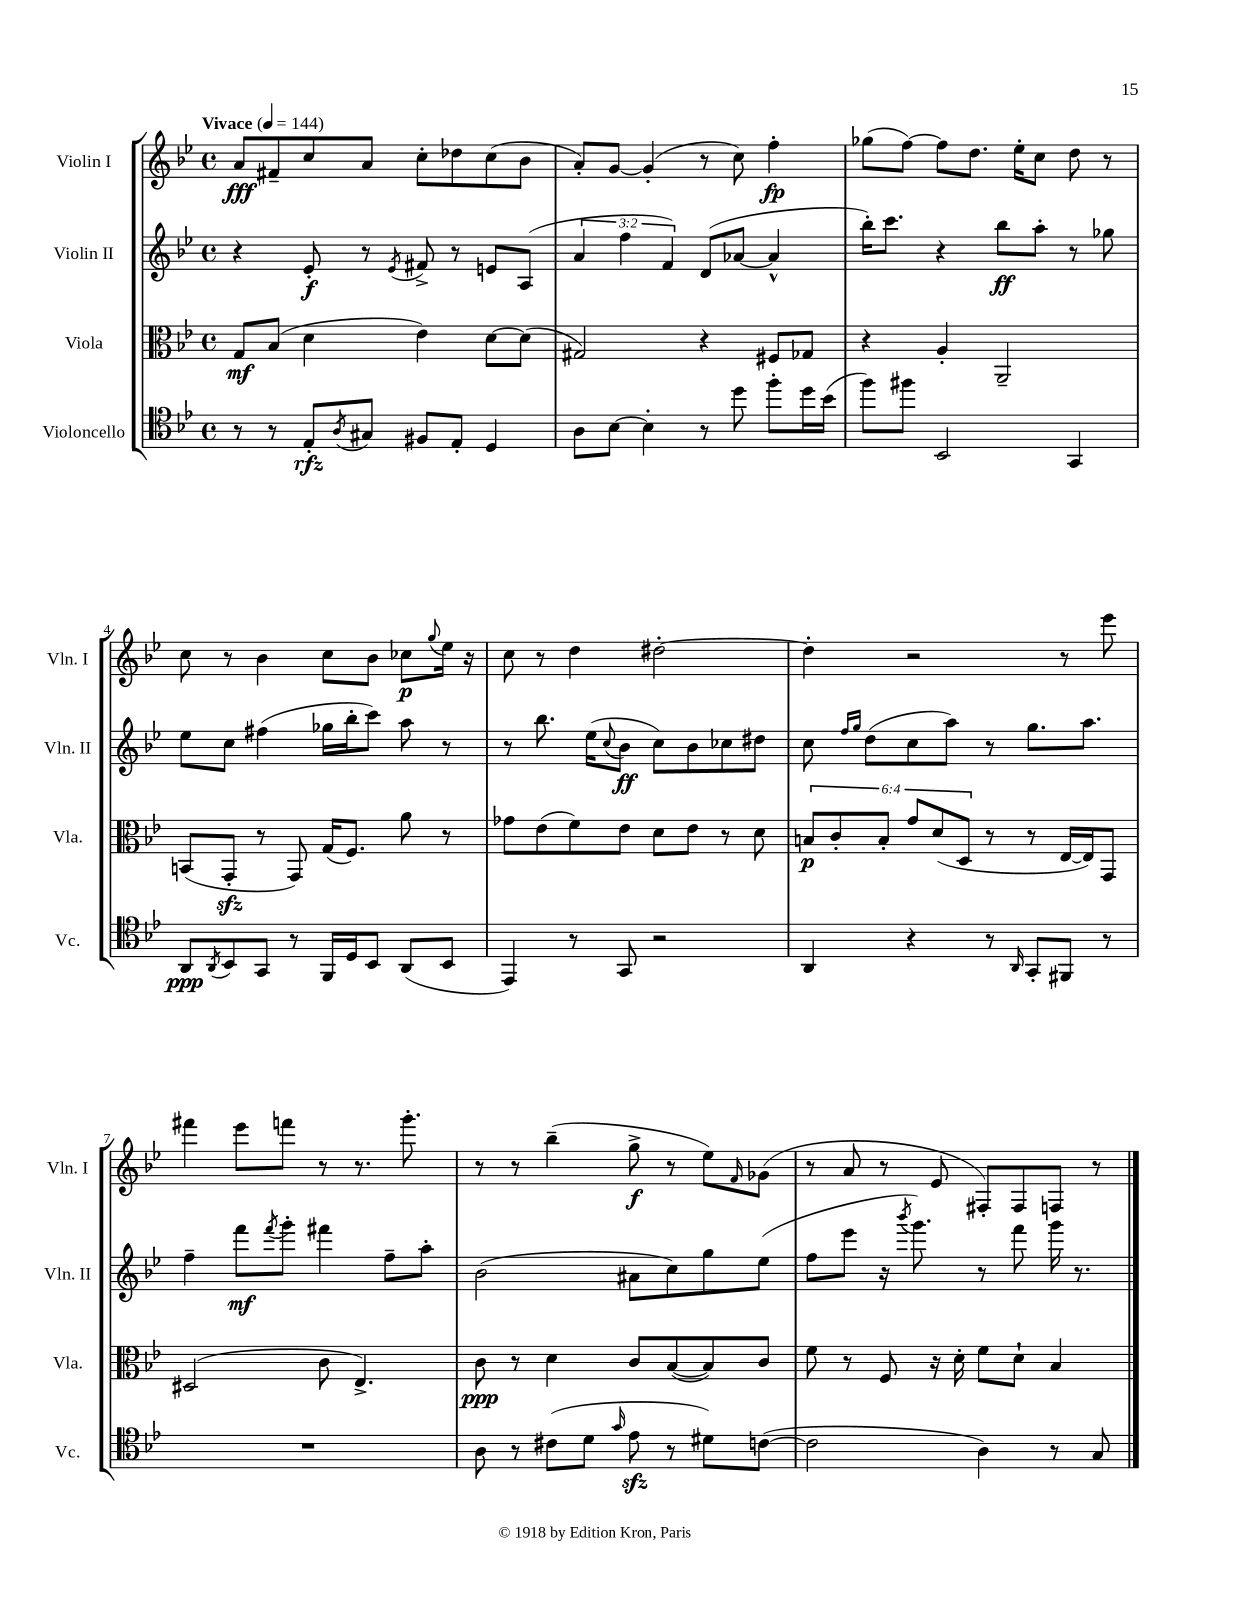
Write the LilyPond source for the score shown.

<<
\new StaffGroup <<
\new Staff = "s0" \with { instrumentName = "Violin I" shortInstrumentName = "Vln. I" } {
    \clef treble \key bes \major \defaultTimeSignature \time 4/4 \tempo "Vivace" 4 = 144
    a'8\fff fis'8-- c''8 a'8 c''8-. des''8 c''8( bes'8 |
    a'8-.) g'8~ g'4-.( r8 c''8) f''4-.\fp |
    ges''8( f''8~) f''8 d''8. ees''16-. c''8 d''8 r8 |
    c''8 r8 bes'4 c''8 bes'8 ces''8\p \appoggiatura { g''8 } ees''16 r16 |
    c''8 r8 d''4 dis''2~-. |
    dis''4-. r2 r8 ees'''8 |
    fis'''4 ees'''8 f'''8 r8 r8. g'''8.-. |
    r8 r8 bes''4--( g''8->\f r8 ees''8) \grace { f'16 } ges'8( |
    r8 a'8 r8 ees'8 fis8-.) fis8 f8 r8 \bar "|." |
}
\new Staff = "s1" \with { instrumentName = "Violin II" shortInstrumentName = "Vln. II" } {
    \clef treble \key bes \major \defaultTimeSignature \time 4/4 \override Staff.TupletNumber.text = #tuplet-number::calc-fraction-text
    r4 ees'8-.\f r8 \acciaccatura { ees'8 } fis'8-> r8 e'8 a8( |
    \tuplet 3/2 { a'4 f''4 f'4) } d'8( aes'8~ aes'4-^ |
    bes''16-.) c'''8. r4 bes''8\ff a''8-. r8 ges''8 |
    ees''8 c''8 fis''4( ges''16 bes''16-. c'''8) a''8 r8 |
    r8 bes''8. ees''16( \appoggiatura { c''8 } bes'8\ff c''8) bes'8 ces''8 dis''8 |
    c''8 \grace { f''16 g''16 } d''8( c''8 a''8) r8 g''8. a''8. |
    f''4-- f'''8\mf \acciaccatura { f'''8 } g'''8-. fis'''4 f''8-- a''8-. |
    bes'2( ais'8 c''8) g''8 ees''8( |
    f''8 ees'''8 r16 \acciaccatura { bes'''8 } g'''8.) r8 f'''8 g'''16 r8. \bar "|." |
}
\new Staff = "s2" \with { instrumentName = "Viola" shortInstrumentName = "Vla." } {
    \clef alto \key bes \major \defaultTimeSignature \time 4/4 \override Staff.TupletNumber.text = #tuplet-number::calc-fraction-text
    g8\mf bes8( d'4 ees'4) d'8~ d'8( |
    gis2) r4 fis8 ges8 |
    r4 a4-. a,2-- |
    b,8( g,8-.\sfz r8 g,8) g16( f8.) a'8 r8 |
    ges'8 ees'8( f'8) ees'8 d'8 ees'8 r8 d'8 |
    \tuplet 6/4 { b8\p c'8-. b8-. g'8 d'8( d8 } r8 r8 ees16~ ees16) g,8 |
    dis2( c'8 ees4.->) |
    c'8\ppp r8 d'4 c'8 bes8~( bes8) c'8 |
    f'8 r8 f8 r16 d'16-. f'8 d'8-! bes4 \bar "|." |
}
\new Staff = "s3" \with { instrumentName = "Violoncello" shortInstrumentName = "Vc." } {
    \clef tenor \key bes \major \defaultTimeSignature \time 4/4
    r8 r8 ees8-.\rfz \acciaccatura { a8 } gis8 fis8 ees8-. d4 |
    a8 bes8~ bes4-. r8 d''8 f''8-. d''16 bes'16( |
    f''8) fis''8 bes,2 g,4 |
    a,8\ppp \acciaccatura { a,8 } bes,8 g,8 r8 f,16 d16 bes,8 a,8( bes,8 |
    ees,4) r8 g,8 r2 |
    a,4 r4 r8 \grace { a,16 } g,8-. fis,8 r8 |
    R1 |
    a8 r8 cis'8( d'8 \grace { g'16 } ees'8\sfz r8 dis'8) c'8~( |
    c'2 a4) r8 g8 \bar "|." |
}
>>
>>
